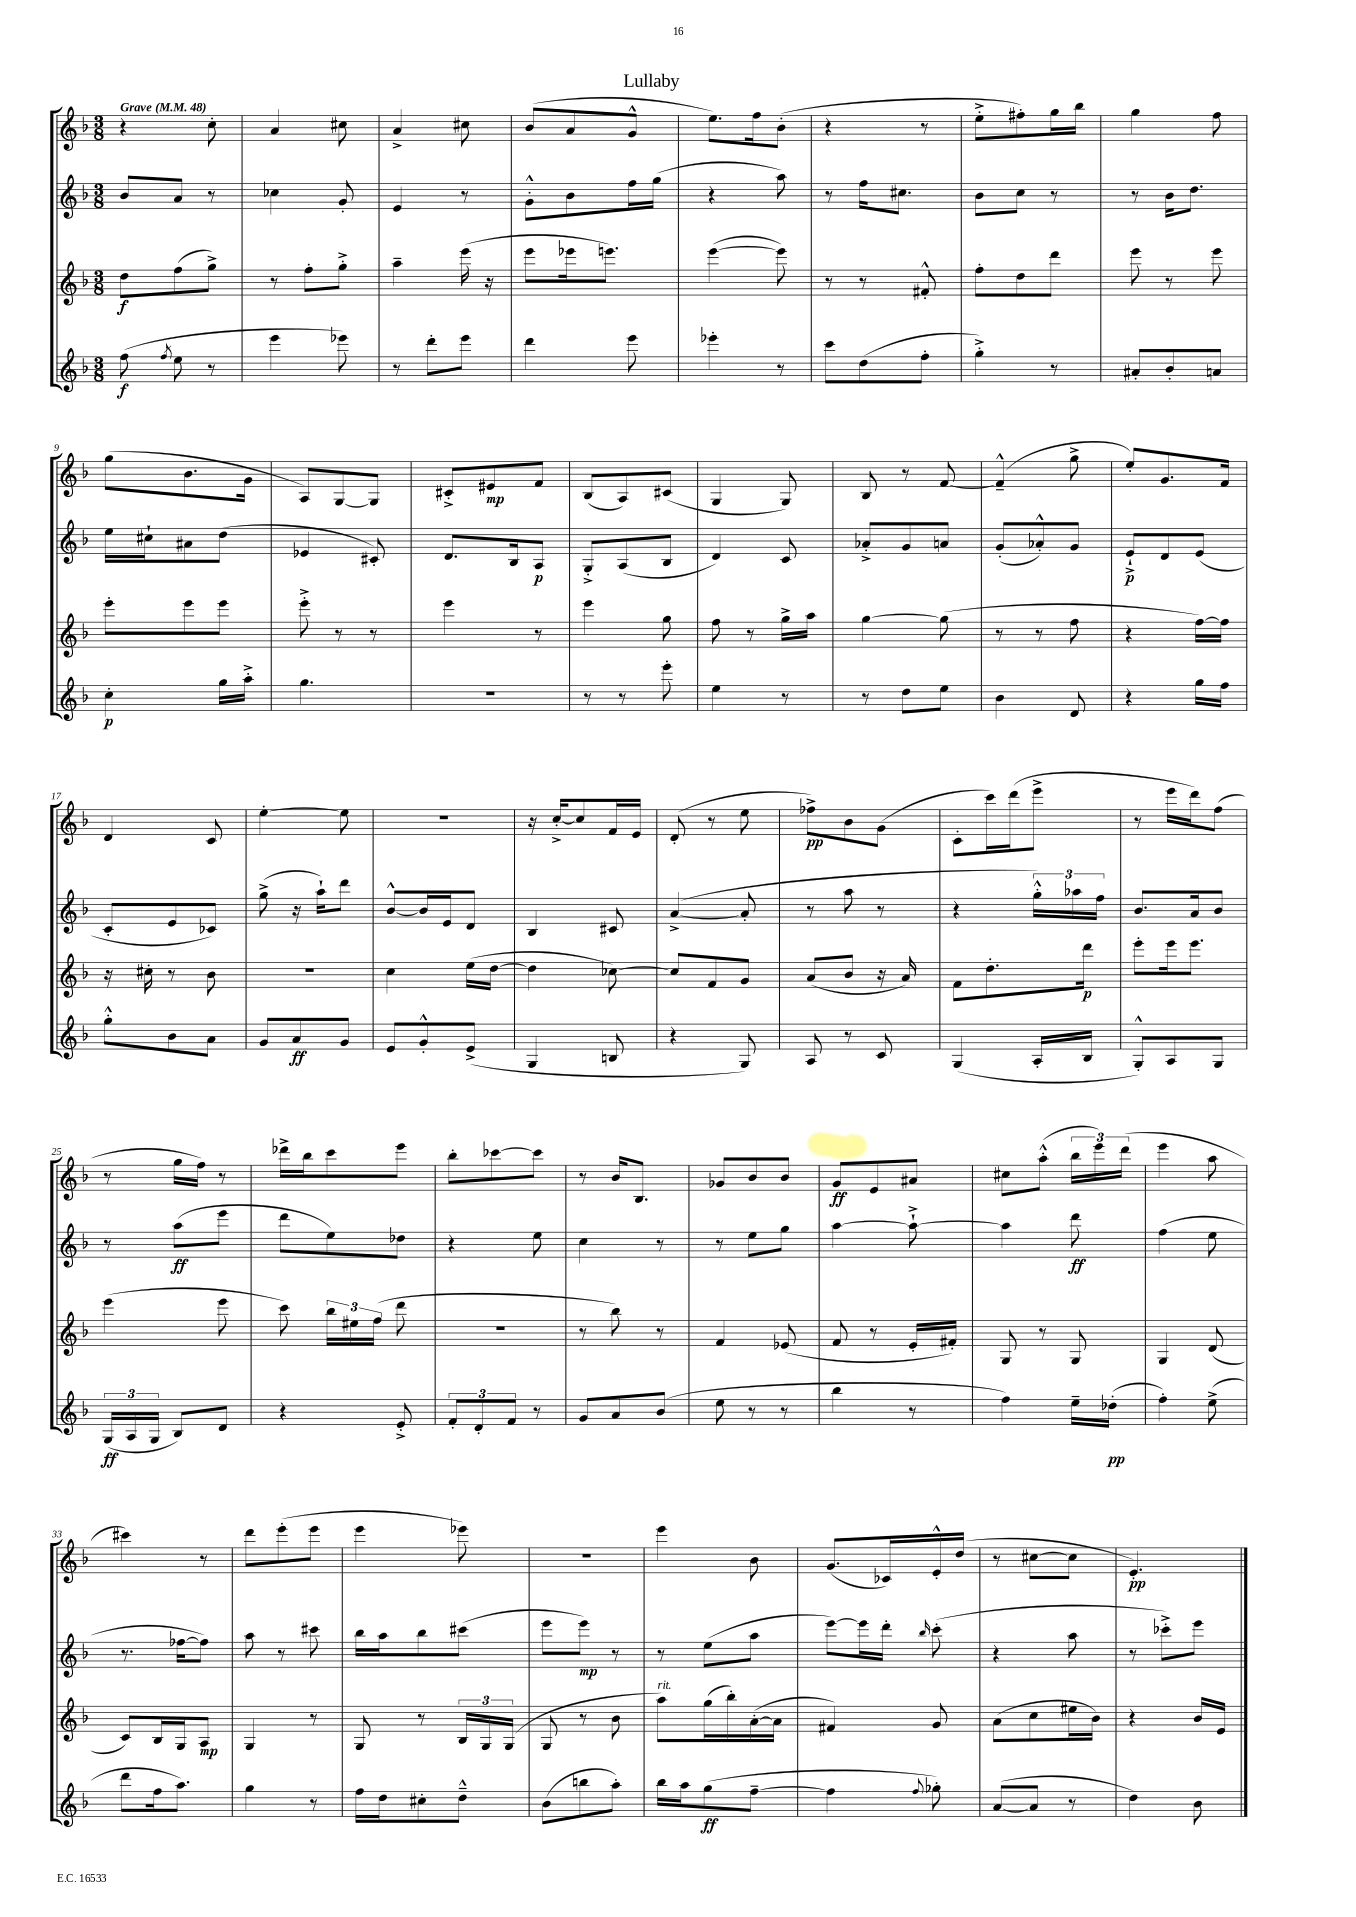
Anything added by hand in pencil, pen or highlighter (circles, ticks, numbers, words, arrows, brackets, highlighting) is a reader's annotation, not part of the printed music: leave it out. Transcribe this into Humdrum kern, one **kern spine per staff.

**kern	**dynam	**kern	**dynam	**kern	**dynam	**kern	**dynam
*part4	*part4	*part3	*part3	*part2	*part2	*part1	*part1
*staff4	*staff4	*staff3	*staff3	*staff2	*staff2	*staff1	*staff1
*clefG2	*	*clefG2	*	*clefG2	*	*clefG2	*
*k[b-]	*	*k[b-]	*	*k[b-]	*	*k[b-]	*
*M3/8	*	*M3/8	*	*M3/8	*	*M3/8	*
*MM48	*	*MM48	*	*MM48	*	*MM48	*
=1	=1	=1	=1	=1	=1	=1	=1
!	!	!	!	!	!	!LO:TX:a:B:t=Grave	!
(8ff\	f	8dd\L	f	8b-/L	.	4r	.
8qff/	.	.	.	.	.	.	.
8ee\	.	(8ff\	.	8a/J	.	.	.
8r	.	8gg^\J)	.	8r	.	8cc'\	.
=2	=2	=2	=2	=2	=2	=2	=2
4eee\	.	8r	.	4cc-X\	.	4a/	.
.	.	8ff'\L	.	.	.	.	.
8eee-X\)	.	8gg'^\J	.	8g'/	.	8cc#X\	.
=3	=3	=3	=3	=3	=3	=3	=3
8r	.	4aa~\	.	4e/	.	4a^/	.
8ddd'\L	.	.	.	.	.	.	.
8eee\J	.	(16eee\	.	8r	.	8cc#X\	.
.	.	16r	.	.	.	.	.
=4	=4	=4	=4	=4	=4	=4	=4
4ddd\	.	8eee\L	.	8g'^^\L	.	(8b-/L	.
.	.	16eee-X\k	.	8b-\	.	8a/	.
.	.	8.eeen\J)	.	.	.	.	.
8eee\	.	.	.	16ff\L	.	8g^^/J	.
.	.	.	.	(16gg\JJ	.	.	.
=5	=5	=5	=5	=5	=5	=5	=5
4eee-X'\	.	([4eee\	.	4r	.	8.ee\L)	.
.	.	.	.	.	.	16ff\k	.
8r	.	8eee\])	.	8aa\)	.	(8b-'\J	.
=6	=6	=6	=6	=6	=6	=6	=6
8ccc\L	.	8r	.	8r	.	4r	.
(8dd\	.	8r	.	16ff\KL	.	.	.
.	.	.	.	8.cc#X\J	.	.	.
8ff'\J	.	8f#X'^^/	.	.	.	8r	.
=7	=7	=7	=7	=7	=7	=7	=7
4gg'^\)	.	8ff'\L	.	8b-\L	.	8ee'^\L	.
.	.	8dd\	.	8cc\J	.	8ff#X'\)	.
8r	.	8ddd\J	.	8r	.	16gg\L	.
.	.	.	.	.	.	16bb-\JJ	.
=8	=8	=8	=8	=8	=8	=8	=8
8a#X'/L	.	8eee\	.	8r	.	4gg\	.
8b-'/	.	8r	.	16b-\KL	.	.	.
.	.	.	.	8.dd\J	.	.	.
8an/J	.	8eee\	.	.	.	8ff\	.
!!LO:LB:g=z
=9	=9	=9	=9	=9	=9	=9	=9
4cc'\	p	8eee'\L	.	16ee\LL	.	(8gg\L	.
.	.	.	.	16cc#X`\J	.	.	.
.	.	8eee\	.	8a#X\	.	8.b-\	.
16gg\LL	.	8eee\J	.	(8dd\J	.	.	.
16aa'^\JJ	.	.	.	.	.	16g\Jk	.
=10	=10	=10	=10	=10	=10	=10	=10
4.gg\	.	8eee'^\	.	4e-X/	.	8A/L)	.
.	.	8r	.	.	.	[8G/	.
.	.	8r	.	8c#X'/)	.	8G/J]	.
=11	=11	=11	=11	=11	=11	=11	=11
4.r	.	4eee\	.	8.d/L	.	8c#X'^/L	.
.	.	.	.	.	.	8e#X/	mp
.	.	.	.	16B-/k	.	.	.
.	.	8r	.	8A/J	p	8f/J	.
=12	=12	=12	=12	=12	=12	=12	=12
8r	.	4eee\	.	8G'^/L	.	(8B-/L	.
8r	.	.	.	(8A/	.	8A/)	.
8eee'\	.	8gg\	.	8B-/J	.	(8c#X/J	.
=13	=13	=13	=13	=13	=13	=13	=13
4ee\	.	8ff\	.	4d/)	.	4G/	.
.	.	8r	.	.	.	.	.
8r	.	16gg^\LL	.	8c/	.	8G/)	.
.	.	16aa\JJ	.	.	.	.	.
=14	=14	=14	=14	=14	=14	=14	=14
8r	.	[4gg\	.	8a-X'^/L	.	8B-/	.
8dd\L	.	.	.	8g/	.	8r	.
8ee\J	.	(8gg\]	.	8an/J	.	[8f/	.
=15	=15	=15	=15	=15	=15	=15	=15
4b-\	.	8r	.	(8g'/L	.	(4f~^^/]	.
.	.	8r	.	8a-X'^^/)	.	.	.
8d/	.	8ff\	.	8g/J	.	8gg^\	.
=16	=16	=16	=16	=16	=16	=16	=16
4r	.	4r	.	8e`^/L	p	8ee'/L)	.
.	.	.	.	8d/	.	8.g/	.
16gg\LL	.	[16ff\LL)	.	(8e/J	.	.	.
16ff\JJ	.	16ff\JJ]	.	.	.	16f/Jk	.
!!LO:LB:g=z
=17	=17	=17	=17	=17	=17	=17	=17
8gg'^^\L	.	16r	.	8c'/L	.	4d/	.
.	.	16cc#X'\	.	.	.	.	.
8b-\	.	8r	.	8e/	.	.	.
8a\J	.	8b-\	.	8c-X/J)	.	8c/	.
=18	=18	=18	=18	=18	=18	=18	=18
8g/L	.	4.r	.	(8gg^\	.	[4ee'\	.
8a/	ff	.	.	16r	.	.	.
.	.	.	.	16aa`\KL)	.	.	.
8g/J	.	.	.	8ddd\J	.	8ee\]	.
=19	=19	=19	=19	=19	=19	=19	=19
8e/L	.	4cc\	.	[8b-^^/L	.	4.r	.
8g'^^/	.	.	.	16b-/L]	.	.	.
.	.	.	.	16e/J	.	.	.
(8e^/J	.	(16ee\LL	.	8d/J	.	.	.
.	.	[16dd\JJ	.	.	.	.	.
=20	=20	=20	=20	=20	=20	=20	=20
4G/	.	4dd\]	.	4B-/	.	16r	.
.	.	.	.	.	.	[16cc'^/KL	.
.	.	.	.	.	.	8cc/]	.
8Bn/	.	[8cc-X\)	.	8c#X/	.	16f/L	.
.	.	.	.	.	.	16e/JJ	.
=21	=21	=21	=21	=21	=21	=21	=21
4r	.	8cc-/L]	.	([4a^/	.	(8d'/	.
.	.	8f/	.	.	.	8r	.
8G/)	.	8g/J	.	8a'/]	.	8ee\	.
=22	=22	=22	=22	=22	=22	=22	=22
8A/	.	(8a/L	.	8r	.	8ff-X^\L)	pp
8r	.	8b-/J	.	8aa\	.	8b-\	.
8c/	.	16r	.	8r	.	(8g\J	.
.	.	16a/)	.	.	.	.	.
=23	=23	=23	=23	=23	=23	=23	=23
(4G/	.	8f\L	.	4r	.	8c'\L	.
.	.	8.dd'\	.	.	.	16ccc\L)	.
.	.	.	.	.	.	(16ddd\J	.
16A'/LL	.	.	.	24gg'^^\LL)	.	8eee^\J	.
.	.	.	.	24aa-X\	.	.	.
16B-/JJ	.	16ddd\Jk	p	.	.	.	.
.	.	.	.	24ff\JJ	.	.	.
=24	=24	=24	=24	=24	=24	=24	=24
8G'^^/L)	.	8eee'\L	.	8.b-/L	.	8r	.
8A/	.	16eee\k	.	.	.	16eee\LL	.
.	.	8.eee\J	.	16a/k	.	16ddd\J)	.
8G/J	.	.	.	8b-/J	.	(8ff\J	.
!!LO:LB:g=z
=25	=25	=25	=25	=25	=25	=25	=25
(24G/LL	ff	(4eee\	.	8r	.	8r	.
24A/	.	.	.	.	.	.	.
24G/JJ	.	.	.	.	.	.	.
8B-/L)	.	.	.	(8aa\L	ff	16gg\LL	.
.	.	.	.	.	.	16ff\JJ)	.
8d/J	.	8eee\	.	8eee\J	.	8r	.
=26	=26	=26	=26	=26	=26	=26	=26
4r	.	8ccc\)	.	8ddd\L	.	16ddd-X^\LL	.
.	.	.	.	.	.	16bb-\J	.
.	.	24bb-\LL	.	8ee\)	.	8ccc\	.
.	.	24ee#X\	.	.	.	.	.
.	.	(24ff\JJ	.	.	.	.	.
8e'^/	.	8ddd\	.	8dd-X\J	.	8eee\J	.
=27	=27	=27	=27	=27	=27	=27	=27
12f'/L	.	4.r	.	4r	.	8bb-'\L	.
12d'/	.	.	.	.	.	.	.
.	.	.	.	.	.	[8ccc-X\	.
12f/J	.	.	.	.	.	.	.
8r	.	.	.	8ee\	.	8ccc-\J]	.
=28	=28	=28	=28	=28	=28	=28	=28
8g/L	.	8r	.	4cc\	.	8r	.
8a/	.	8bb-\)	.	.	.	16b-/KL	.
.	.	.	.	.	.	8.B-/J	.
(8b-/J	.	8r	.	8r	.	.	.
=29	=29	=29	=29	=29	=29	=29	=29
8ee\	.	4f/	.	8r	.	8g-X/L	.
8r	.	.	.	8ee\L	.	8b-/	.
8r	.	(8e-X/	.	8gg\J	.	8b-/J	.
=30	=30	=30	=30	=30	=30	=30	=30
4bb-\	.	8f/	.	[4aa\	.	8g/L	ff
.	.	8r	.	.	.	8e/	.
8r	.	16e'/LL	.	8aa`^\_	.	8a#X/J	.
.	.	16f#X'/JJ)	.	.	.	.	.
=31	=31	=31	=31	=31	=31	=31	=31
4ff\)	.	8G/	.	4aa\]	.	8cc#X\L	.
.	.	8r	.	.	.	(8aa'^^\J	.
16ee~\LL	.	8G/	.	8ddd\	ff	24bb-\LL	.
.	.	.	.	.	.	24eee\)	.
(16dd-X'\JJ	pp	.	.	.	.	.	.
.	.	.	.	.	.	(24ddd\JJ	.
=32	=32	=32	=32	=32	=32	=32	=32
4ff'\)	.	4G/	.	(4ff\	.	4eee\	.
(8ee^\	.	(8d/	.	8ee\	.	8aa\	.
!!LO:LB:g=z
=33	=33	=33	=33	=33	=33	=33	=33
8ddd\L	.	8c/L)	.	8.r	.	4ccc#X\)	.
16ff\k	.	16B-/L	.	.	.	.	.
8.aa\J)	.	16G/J	.	[16ff-X\KL	.	.	.
.	.	8A/J	mp	8ff-\J])	.	8r	.
=34	=34	=34	=34	=34	=34	=34	=34
4gg\	.	4G/	.	8aa\	.	8ddd\L	.
.	.	.	.	8r	.	(8eee'\	.
8r	.	8r	.	8ccc#X\	.	8eee\J	.
=35	=35	=35	=35	=35	=35	=35	=35
16ff\LL	.	8G/	.	16bb-\LL	.	4eee\	.
16dd\J	.	.	.	16aa\J	.	.	.
8cc#X'\	.	8r	.	8bb-\	.	.	.
8dd~^^\J	.	24B-/LL	.	(8ccc#X\J	.	8eee-X\)	.
.	.	24G/	.	.	.	.	.
.	.	(24G/JJ	.	.	.	.	.
=36	=36	=36	=36	=36	=36	=36	=36
(8b-\L	.	8G/	.	8eee\L	.	4.r	.
8bbn\	.	8r	.	8eee\J)	mp	.	.
8aa'\J)	.	8b-\	.	8r	.	.	.
=37	=37	=37	=37	=37	=37	=37	=37
!	!	!LO:TX:a:i:t=rit.	!	!	!	!	!
16bb-\LL	.	8aa\L)	.	8r	.	4eee\	.
16aa\J	.	.	.	.	.	.	.
(8gg\	ff	(16gg\L	.	(8ee\L	.	.	.
.	.	16bb-'\)	.	.	.	.	.
[8ff~\J	.	([16a'\	.	8aa\J	.	8b-\	.
.	.	16a\JJ]	.	.	.	.	.
=38	=38	=38	=38	=38	=38	=38	=38
4ff\]	.	4f#X/)	.	[8eee\L)	.	(8.g/L	.
.	.	.	.	16eee\L]	.	.	.
.	.	.	.	16ddd'\JJ	.	16c-X/L)	.
8qqff/	.	.	.	16qqbb-/	.	.	.
8gg-X'\)	.	8g/	.	(8ccc'\	.	16e'^^/	.
.	.	.	.	.	.	(16dd/JJ	.
=39	=39	=39	=39	=39	=39	=39	=39
([8a/L	.	(8a\L	.	4r	.	8r	.
8a/J]	.	8cc\	.	.	.	[8cc#X\L	.
8r	.	16ee#X\L	.	8aa\	.	8cc#\J]	.
.	.	16b-\JJ)	.	.	.	.	.
=40	=40	=40	=40	=40	=40	=40	=40
4dd\)	.	4r	.	8r	.	4.e'/)	pp
.	.	.	.	8ccc-X'^\L)	.	.	.
8b-\	.	16b-/LL	.	8eee\J	.	.	.
.	.	16e/JJ	.	.	.	.	.
==	==	==	==	==	==	==	==
*-	*-	*-	*-	*-	*-	*-	*-
